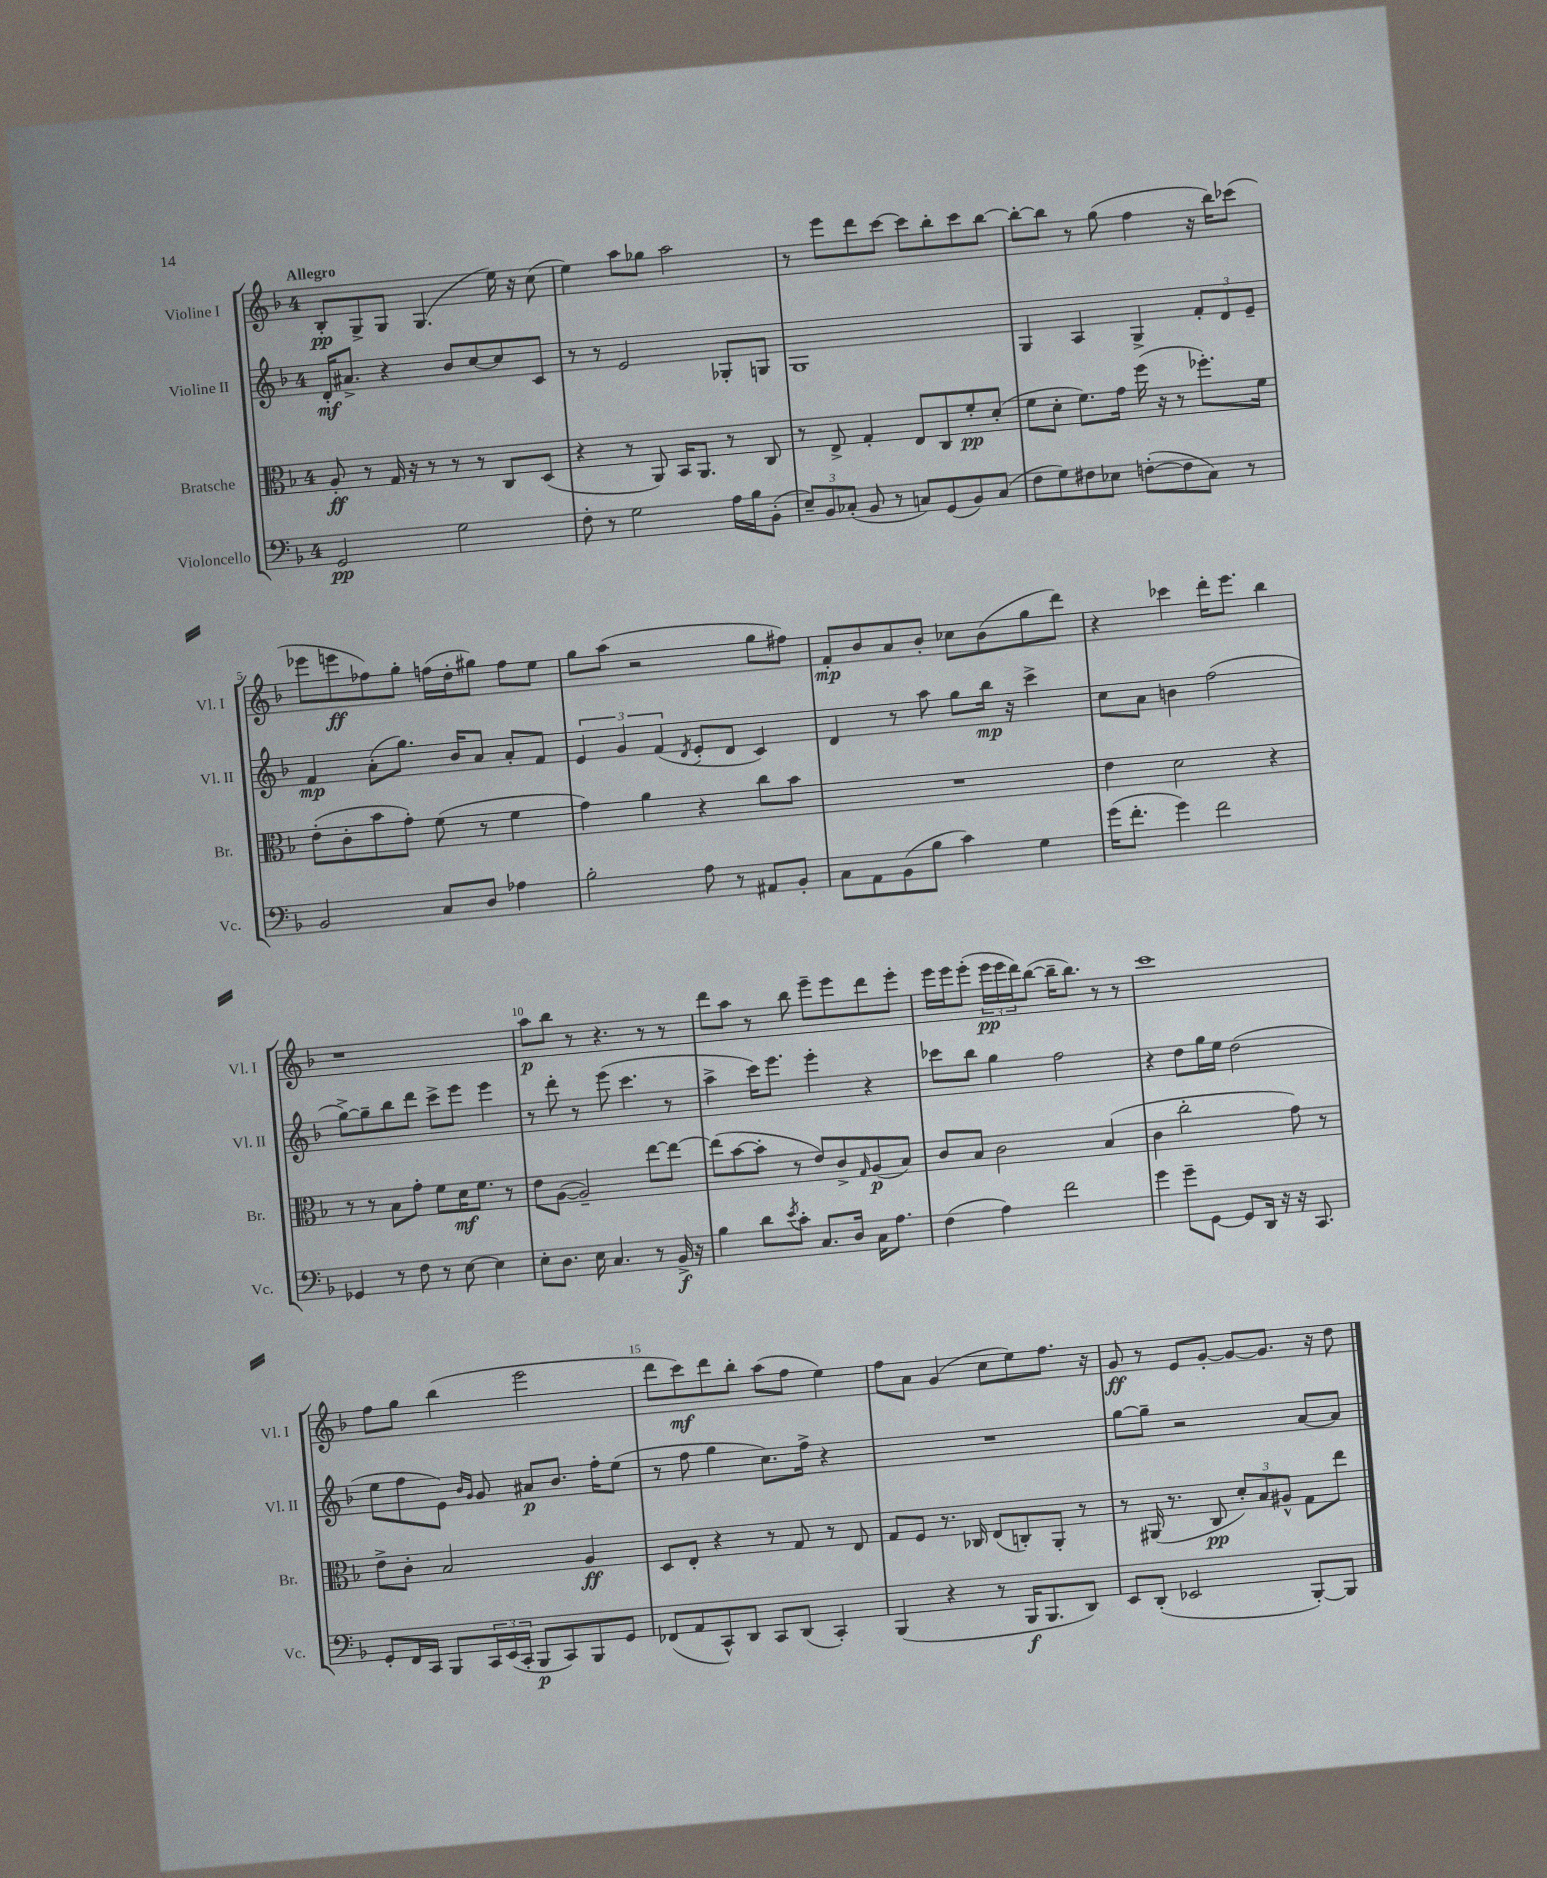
<<
\new StaffGroup <<
\new Staff = "s0" \with { instrumentName = "Violine I" shortInstrumentName = "Vl. I" } {
    \clef treble \key f \major \once \override Staff.TimeSignature.style = #'single-digit \time 4/4 \tempo "Allegro"
    bes8-.\pp g8-> g8 g4.( e''16) r16 c''8( |
    e''4) a''8 ges''8 a''2 |
    r8 e'''8 d'''8 c'''8~ c'''8 bes''8-. c'''8 bes''8~ |
    bes''8~-. bes''8 r8 g''8( f''4 r16 bes''16) ces'''8( |
    ees'''8 e'''8\ff fes''8) g''8-. f''16( d''16-. gis''8) f''8 e''8 |
    g''8 a''8( r2 g''8 fis''8) |
    f'8-.\mp bes'8 a'8 bes'8-. ces''8 bes'8( g''8 d'''8) |
    r4 ces'''4 d'''16-. e'''8. bes''4 |
    r1 |
    a''8\p bes''8 r8 r4. r8 r8 |
    d'''8 a''8 r8 bes''8 e'''8-- e'''8 d'''8 e'''8-. |
    e'''16 e'''16 e'''8-.( \tuplet 3/2 { e'''16\pp e'''16 d'''16) } bes''8~( bes''16-- bes''8.) r8 r8 |
    c'''1 |
    f''8 g''8 bes''4( e'''2 |
    d'''8 c'''8\mf) d'''8 bes''8-. a''8( f''8 e''4) |
    f''8 a'8 g'4( c''8 e''8) f''8. r16 |
    g'8\ff r8 e'8 g'8~-. g'8~ g'8. r16 d''8 \bar "|." |
}
\new Staff = "s1" \with { instrumentName = "Violine II" shortInstrumentName = "Vl. II" } {
    \clef treble \key f \major \once \override Staff.TimeSignature.style = #'single-digit \time 4/4
    d'16-.\mf ais'8.-> r4 bes'8 c''8~ c''8 c'8 |
    r8 r8 e'2 ges8-. g8 |
    g1 |
    g4 a4 g4-> \tuplet 3/2 { f'8-. d'8 e'8-- } |
    f'4\mp a'8-.( g''8.) bes'16 a'8 a'8-. f'8 |
    \tuplet 3/2 { e'4 g'4 f'4( } \acciaccatura { d'8 } e'8-. d'8 c'4) |
    d'4 r8 a''8 g''8 bes''16\mp r16 c'''4-> |
    c''8 a'8 b'4 f''2( |
    g''8~->) g''8-- bes''8 d'''8 c'''8-> e'''8 e'''4 |
    r8 d'''8-. r8 e'''8( c'''4. r8 |
    a''4-> c'''16) e'''8. e'''4-. r4 |
    ces'''8 bes''8 g''4 f''2 |
    r4 d''8 g''16 e''16 d''2( |
    e''8 f''8 e'8) \grace { bes'16 g'16 } g'8 ais'8\p bes'8. f''16-. e''8( |
    r8 f''8 g''4 c''8.) f''16-> r4 |
    R1 |
    g''8~ g''8-- r2 a'8~ a'8 \bar "|." |
}
\new Staff = "s2" \with { instrumentName = "Bratsche" shortInstrumentName = "Br." } {
    \clef alto \key f \major \once \override Staff.TimeSignature.style = #'single-digit \time 4/4
    a8-.\ff r8 g16 r16 r8 r8 r8 c8 d8( |
    r4 r8 a,8) bes,16 a,8. r8 c8 |
    r8 e8-> g4-. e8 c8 f'8-.\pp d'8-.( |
    f'8 d'8-. f'8.) g'16 f''16( r16 r8 fes''8.-.) f'16 |
    e'8-.( c'8-. bes'8 g'8-.) f'8( r8 f'4 |
    g'4) a'4 r4 c''8 bes'8 |
    R1 |
    e'4 d'2 r4 |
    r8 r8 bes8 g'8-. f'8 d'16\mf f'8. r8 |
    e'8 a8~( a2--) e''8~ e''8~ |
    e''8( bes'8~ bes'8-. r8 e'8) c'8-> \grace { g16 } a8\p( bes8) |
    c'8 bes8 c'2 bes4( |
    c'4 c''2-. g'8) r8 |
    e'8-> c'8-. bes2 a4\ff |
    d8 e8-. r4 r8 g8 r8 e8 |
    g8 f8 r8. ces16 e8( c8-.) a,8-. r8 |
    r8 ais,16( r8. c8\pp \tuplet 3/2 { d'8-.) bes8 ais8-^ } g8 e''8 \bar "|." |
}
\new Staff = "s3" \with { instrumentName = "Violoncello" shortInstrumentName = "Vc." } {
    \clef bass \key f \major \once \override Staff.TimeSignature.style = #'single-digit \time 4/4
    g,2\pp g2 |
    f8-. r8 g2 a16 bes16 bes,8-.( |
    \tuplet 3/2 { e8--) bes,8 ces8-.( } bes,8 r8 c8) g,8( bes,8) c8( |
    f8 g8) fis8 ees8 f8~-.( f8 c8) r8 |
    bes,2 c8 d8 aes4 |
    bes2-. a8 r8 ais,8 bes,8-. |
    c8 a,8 bes,8( bes8 c'4) g4 |
    g'16( f'8.-. g'4) f'2 |
    ges,4 r8 f8 r8 e8~ e4 |
    e8-. d8. e16 c4. r8 bes,16->\f r16 |
    bes4 d'8 \acciaccatura { e'8 } c'8-. c8. d16 c16 a8. |
    f4( a4) f'2 |
    g'4 g'8-- g,8~ g,8 d,16 r16 r16 c,8. |
    g,8-. f,16 c,16 bes,,8 \tuplet 3/2 { c,16 e,16( c,16-. } bes,,8\p c,8) bes,,8 g,8 |
    fes,8( a,8 c,8-^) d,8 c,8 d,8( c,4-.) |
    bes,,4( r4 r8 bes,,16\f bes,,8. d,8) |
    e,8 d,8-.( ees,2 bes,,8~-.) bes,,8 \bar "|." |
}
>>
>>
\layout { \context { \Score \override BarNumber.break-visibility = ##(#f #t #t) barNumberVisibility = #(every-nth-bar-number-visible 5) } }
